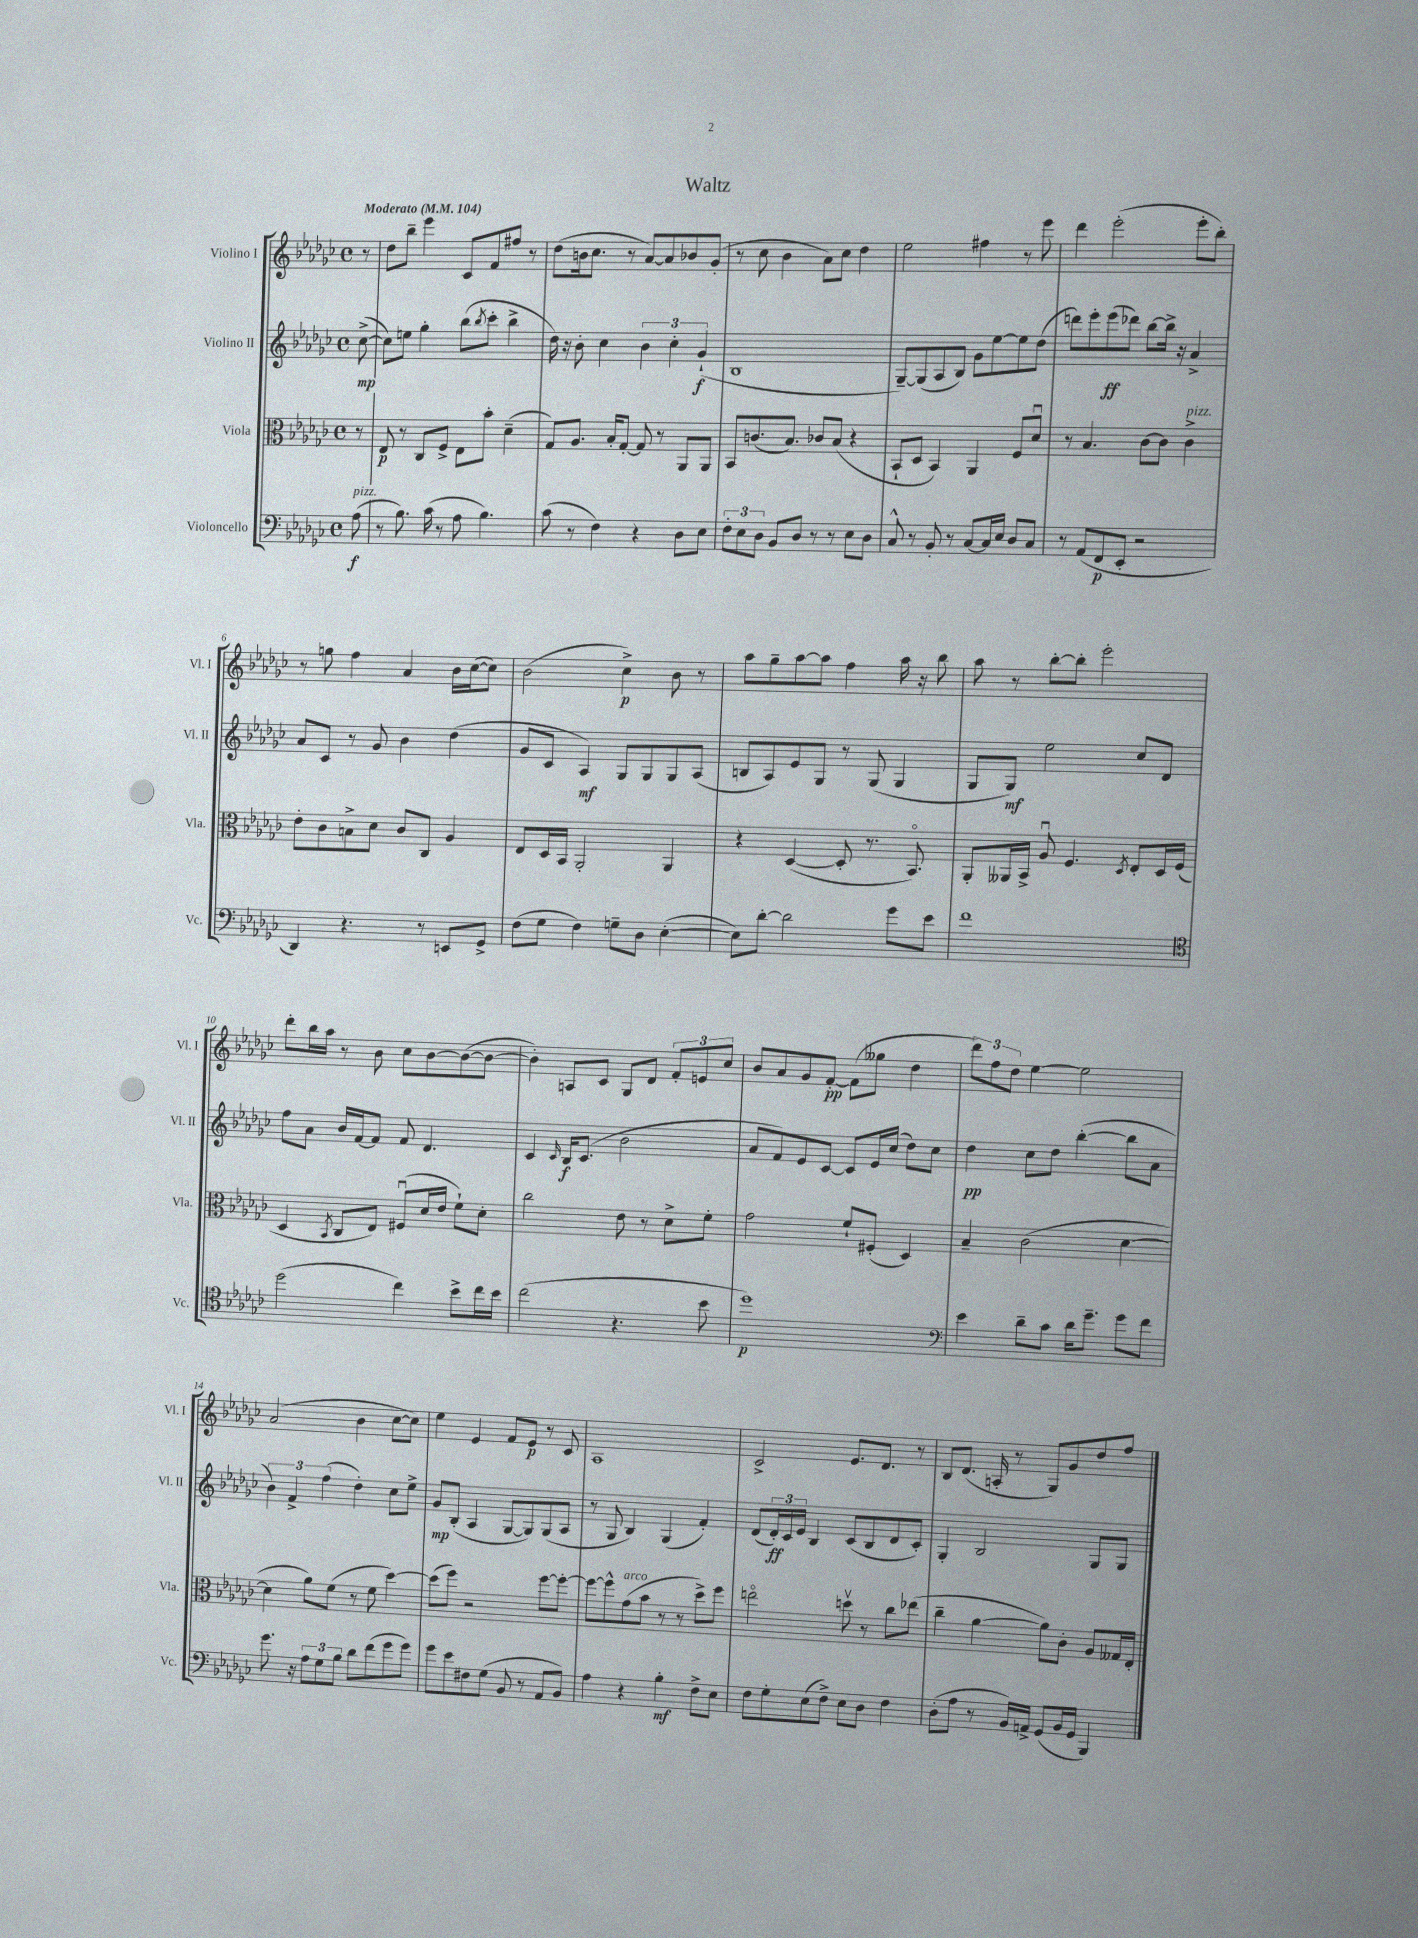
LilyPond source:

\header { title = "Waltz" }
<<
\new StaffGroup <<
\new Staff = "s0" \with { instrumentName = "Violino I" shortInstrumentName = "Vl. I" } {
    \clef treble \key ges \major \defaultTimeSignature \time 4/4 \partial 8 \tempo "Moderato" 4 = 104
    r8 |
    des''8 bes''8-- ees'''4 ces'8 f'8 fis''8 r8 |
    des''8( b'16 ces''8. r8 aes'8~) aes'8 bes'8 ges'8-.( |
    r8 ces''8 bes'4 aes'8) ces''8 des''4 |
    ees''2 fis''4 r8 ees'''8 |
    des'''4 ees'''2-.( ees'''8-. bes''8-.) |
    r8 g''8 f''4 aes'4 bes'16 ces''16~( ces''8) |
    bes'2( ces''4->\p) bes'8 r8 |
    aes''8 ges''8-- aes''8~ aes''8 f''4 aes''16 r16 bes''8 |
    aes''8 r8 bes''8~-. bes''8-. ees'''2-. |
    des'''8-. bes''16 aes''16 r8 bes'8 ces''8 bes'8~ bes'8~( bes'8~ |
    bes'4-.) a8 ces'8 ges8 des'8 \tuplet 3/2 { f'8-. e'8 ces''8 } |
    bes'8 aes'8 ges'8 f'8~-.\pp f'8( geses''8 des''4 |
    \tuplet 3/2 { des'''8) f''8 des''8 } ees''4~ ees''2 |
    aes'2( bes'4 ces''8~ ces''8) |
    ees''4 ees'4 f'8 ees'8\p r8 ces'8 |
    aes1 |
    ces'2-> ees'8. des'8. r8 |
    bes8 des'8.( a16-. r8 ges8) ges'8 des''8 f''8 \bar "|." |
}
\new Staff = "s1" \with { instrumentName = "Violino II" shortInstrumentName = "Vl. II" } {
    \clef treble \key ges \major \defaultTimeSignature \time 4/4 \partial 8
    ces''8~->\mp( |
    ces''8) e''8 ges''4-. bes''8( \acciaccatura { bes''8 } ces'''8-. bes''4-> |
    des''16) r16 bes'8-. ces''4 \tuplet 3/2 { bes'4 ces''4-. ges'4-!\f( } |
    bes1 |
    ges8~--) ges8( aes8 bes8) ges'8 ees''8~ ees''8 des''8( |
    d'''8) ees'''8-. ees'''8\ff( des'''8) bes''8~ bes''16-> r16 aes'4-> |
    aes'8 ces'8 r8 ges'8 bes'4 des''4( |
    ges'8 ces'8 aes4\mf) ges8 ges8 ges8 aes8( |
    b8 aes8) ees'8 ges8 r8 ges8( ges4 |
    ges8 ges8\mf) ees''2 ces''8 des'8 |
    f''8 aes'8 bes'16 f'16~ f'8 f'8 des'4. |
    ces'4 \grace { ces'16 } bes16\f ces'8.( bes'2 |
    aes'8 f'8) ees'8 ces'8~ ces'8 ees'16 ces''16( des''8) ces''8 |
    des''4\pp ces''8 des''8 bes''4~-.( bes''8 aes'8 |
    \tuplet 3/2 { bes'4) f'4-> f''4( } des''4-.) ces''8 ees''8-> |
    ges'8\mp bes8-.( aes4 ges8~ ges8) ges8( aes8 |
    r8 ges8 bes4) ges4( f'4-.) |
    des'8( \tuplet 3/2 { des'16-.\ff) ces'16 ees'16 } bes4 ces'8( bes8 des'8 ces'8-.) |
    ges4-. bes2 ges8 ges8 \bar "|." |
}
\new Staff = "s2" \with { instrumentName = "Viola" shortInstrumentName = "Vla." } {
    \clef alto \key ges \major \defaultTimeSignature \time 4/4 \partial 8
    r8 |
    ees8\p r8 ces8 f8-> ees8 bes'8-. des'4--( |
    ges8) aes8. bes16-. ges8~-. ges8 r8 aes,8 aes,8 |
    bes,8 c'8.( bes8.) ces'8 bes8( r4 |
    bes,8-! des8 bes,4) aes,4 f8 des'8\downbow |
    r8 bes4. ces'8~ ces'8 ces'4->^\markup { \italic "pizz." } |
    ees'8-. ces'8 b8-> des'8 ces'8 ces8 aes4 |
    ees8 des16 bes,16 aes,2-. aes,4 |
    r4 des4~( des8-. r8. bes,8.\flageolet) |
    aes,8-. aeses,16 bes,16-> aes8\downbow f4. \acciaccatura { des8 } ees8-. des16 f16( |
    des4 \acciaccatura { bes,8 } ces8 ees8) fis8\downbow( des'16 ees'16 f'8-!) des'8-. |
    ces''2 ees'8 r8 des'8-> f'8-. |
    ges'2 f'8-! fis8-.( des4) |
    bes4-- ces'2( des'4~ |
    des'4 aes'8) f'8( r8 f'8 des''4~) |
    des''8( f''8) r2 f''8~ f''8~-. |
    f''8~ f''8-^ ges'8^\markup { \italic "arco" }( bes'8 r8 r8 des''8->) f''8 |
    e''2\flageolet d''8\upbow r8 ces''8 ees''8( |
    ces''4-- aes'4~ aes'8) ces'8-. aes8 geses16 ees16-. \bar "|." |
}
\new Staff = "s3" \with { instrumentName = "Violoncello" shortInstrumentName = "Vc." } {
    \clef bass \key ges \major \defaultTimeSignature \time 4/4 \partial 8
    aes8\f^\markup { \italic "pizz." }( |
    r8 bes8.) ces'16( r8 aes8 bes4.) |
    ces'8( r8 f4) r4 des8 ees8 |
    \tuplet 3/2 { f8-. ees8 des8 } bes,8 des8 r8 r8 ees8 des8 |
    ces8-^ r8 bes,8-. r8 ces8~ ces16 ees16 des8 ces8 |
    r8 aes,8( f,8\p ees,8-. r2 |
    des,4) r4. r8 e,8 ges,8-> |
    f8( ges8 f4) g8-- des8 ees4~-.( |
    ees8) des'8~-. des'2 ges'8 ees'8 |
    f'1 |
    \clef tenor des''2( ces''4) bes'8-> ces''16 bes'16 |
    ces''2( r4. bes'8 |
    des''1\p) |
    \clef bass ees'4 des'8-- ces'8 des'16 ges'8.-- ges'8 f'8 |
    ges'8. r16 \tuplet 3/2 { aes8 ges8 bes8 } des'8 f'8( ges'8 ges'8) |
    ges'8 ees'8 fis8 ges8( bes,8 r8 aes,8 bes,8) |
    aes4 r4 bes4-.\mf f8-> ees8 |
    f8 ges8-. ees8( f8->) ees8 des8 f4 |
    des8-.( aes8 r8 bes,16) a,16-> ges,8( bes,16 ges,16 bes,,4) \bar "|." |
}
>>
>>
